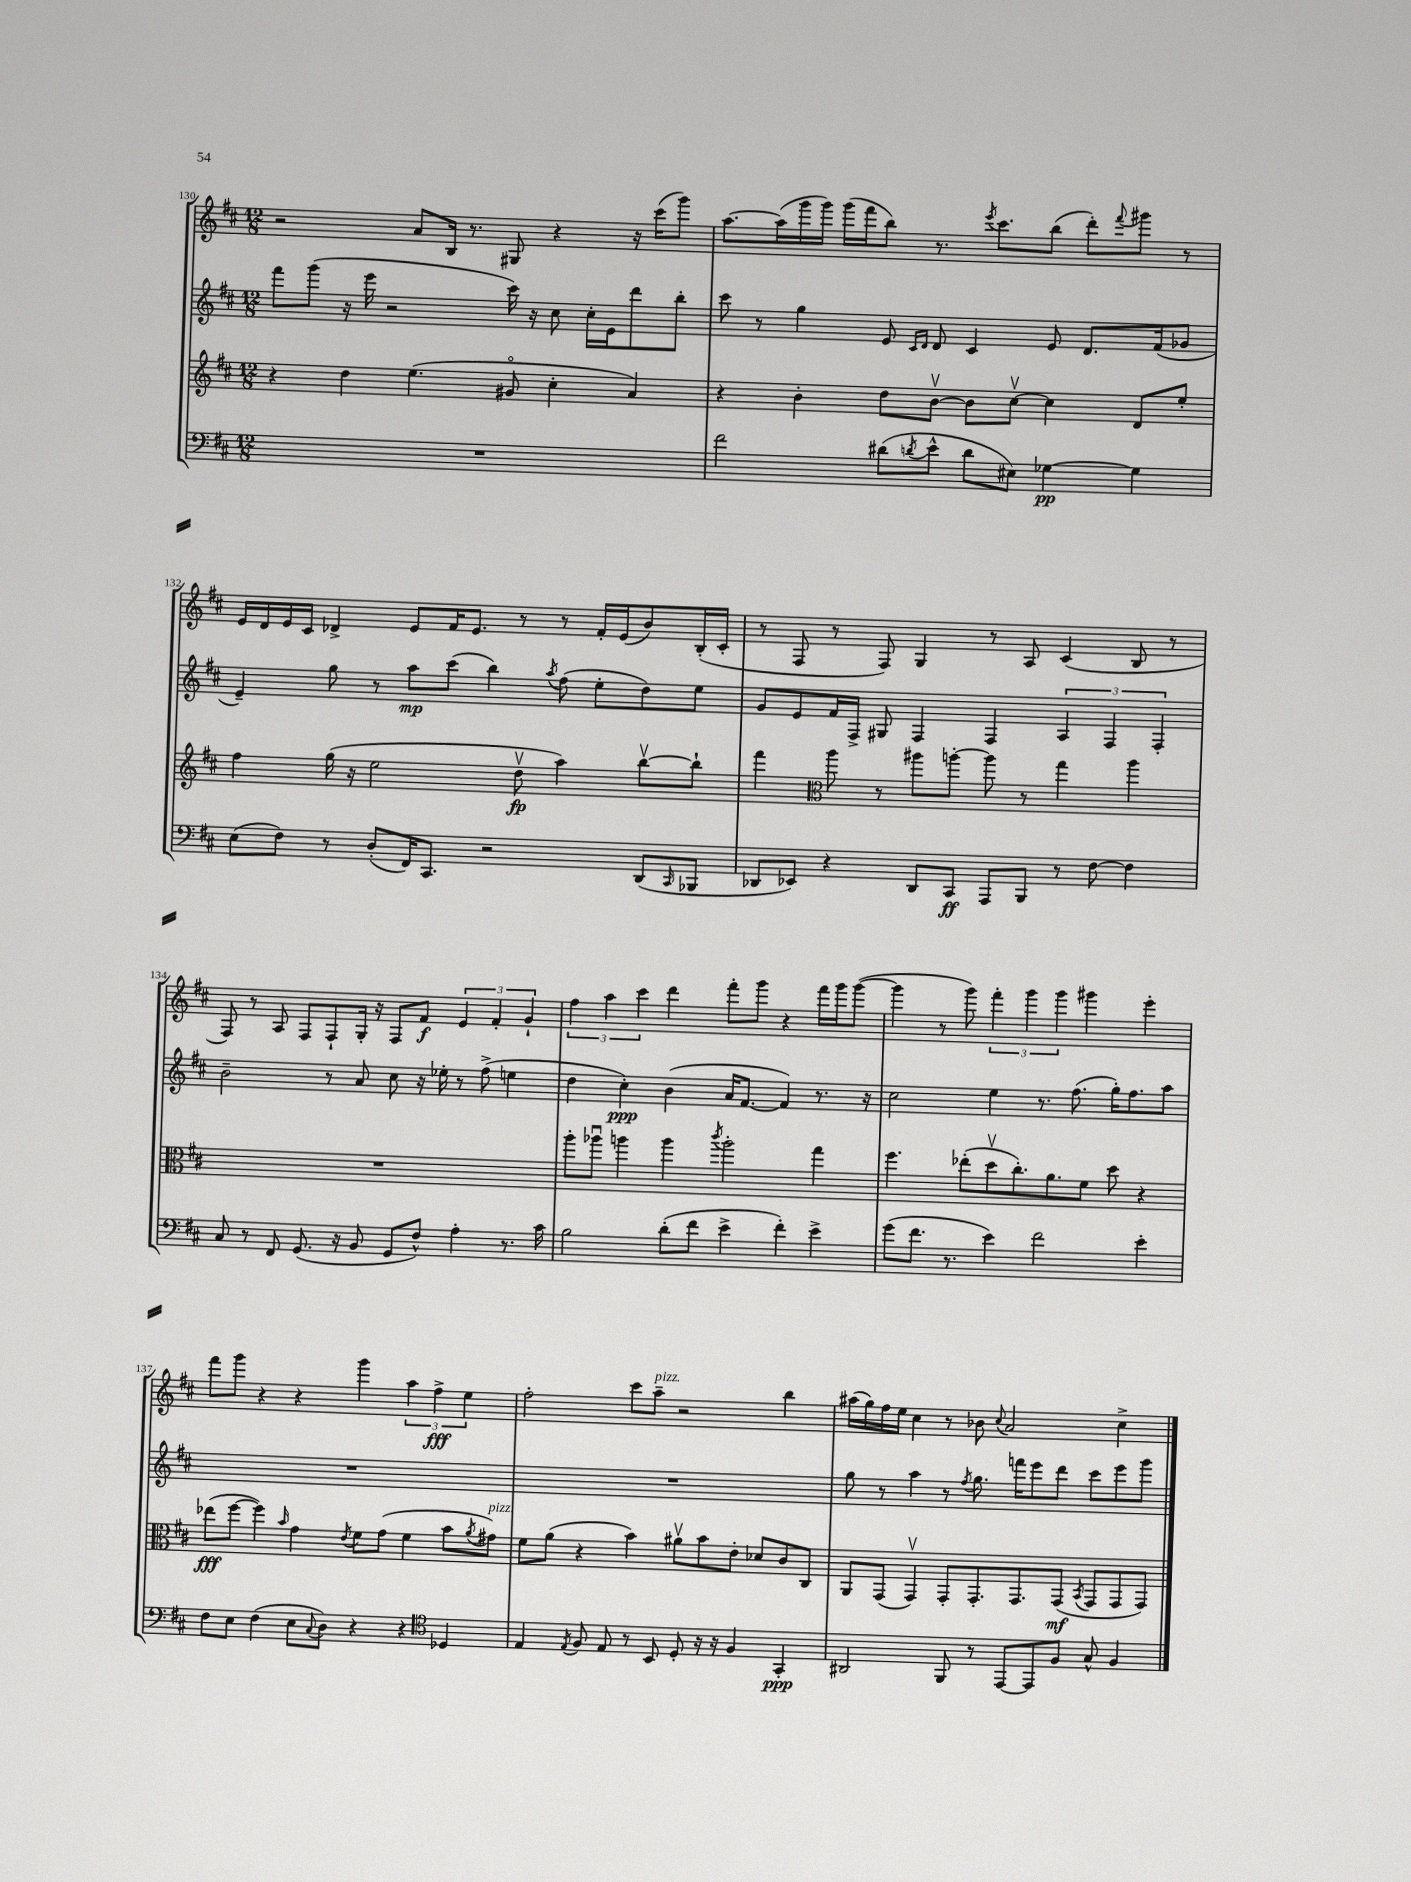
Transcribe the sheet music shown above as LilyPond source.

<<
\new StaffGroup <<
\new Staff = "s0" {
    \clef treble \key d \major \numericTimeSignature \time 12/8
    r2 a'8 b16 r8. gis8 r4 r16 cis'''16( g'''8) |
    a''8.~ a''16( g'''16 g'''16) g'''16( fis'''16 b''8) r8. \acciaccatura { e'''8 } cis'''8. b''8( d'''8-.) \appoggiatura { fis'''8 } gis'''8 r8 |
    e'16 d'16 e'16 cis'16 des'4-> e'8 fis'16 e'8. r8 r8 fis'16-. e'16( b'8) b16-.( cis'16-. |
    r8 fis8 r8 fis8) g4 r8 a8 cis'4( b8 r8 |
    fis8) r8 a8 fis8 fis8-! g16-. r16 fis8 fis'8\f \tuplet 3/2 { e'4 fis'4-. g'4-! } |
    \tuplet 3/2 { fis''4 a''4 cis'''4 } d'''4 fis'''8-. g'''8 r4 fis'''16 g'''16 g'''8~( |
    g'''4 r8 g'''8) \tuplet 3/2 { fis'''4-. g'''4 g'''4 } gis'''4 e'''4-. |
    fis'''8 g'''8 r4 r4 g'''4 \tuplet 3/2 { a''4 fis''4->\fff e''4 } |
    fis''2-. cis'''8 a''8--^\markup { \italic "pizz." } r2 b''4 |
    ais''16( g''16) fis''16 e''16 cis''4 r8 bes'8 \appoggiatura { cis''8 } a'2 cis''4-> \bar "|." |
}
\new Staff = "s1" {
    \clef treble \key d \major \numericTimeSignature \time 12/8
    fis'''8 g'''8( r16 e'''16 r2 cis'''16) r16 cis''8 cis''16-. e'16 d'''8 b''8-. |
    cis'''8 r8 g''4 e'8 \grace { cis'16 d'16 } d'8 cis'4 e'8 d'8. fis'16( ges'8 |
    e'4--) g''8 r8 a''8\mp cis'''8( b''4) \acciaccatura { a''8 } fis''8( e''8-. d''8) e''8 |
    g'8 e'8 fis'16 fis16-> gis8 fis4 fis4 \tuplet 3/2 { a4 fis4 fis4-. } |
    b'2-- r8 a'8 cis''8 r16 ees''16-. r8 fis''8->( e''4 |
    d''4 cis''4-.\ppp) b'4( a'16 fis'8.~ fis'4) r8. r16 |
    cis''2 e''4 r8. fis''8.( g''16-.) fis''8. a''8 |
    R1. |
    R1. |
    g''8 r8 a''4 r8 \acciaccatura { fis''8 } g''8. f'''16 e'''8 d'''8 cis'''8 e'''8 g'''8 \bar "|." |
}
\new Staff = "s2" {
    \clef treble \key d \major \numericTimeSignature \time 12/8
    r4 d''4 e''4.( gis'8\flageolet cis''4-. a'4) |
    r4 b'4-. d''8 b'8~\upbow b'8 cis''8~\upbow cis''4 d'8 e''8-. |
    fis''4 g''16( r16 e''2 d''8\upbow\fp a''4) b''8~\upbow b''8-! |
    fis'''4 \clef alto a''8 r8 ais''8 a''8~-. a''8 r8 g''4 a''4 |
    R1. |
    a''8-. aes''8\downbow a''4 a''4 \acciaccatura { cis'''8 } a''2-. g''4 |
    fis''4. ees''8-.( d''8\upbow cis''8.-.) a'8. fis'8 d''8 r4 |
    ees''8\fff( fis''8~ fis''4) \grace { b'16 } g'4 \acciaccatura { e'8 } fis'8 g'8( fis'4 b'8 \acciaccatura { a'8 } gis'8^\markup { \italic "pizz." }) |
    fis'8 a'8( r4 b'4) ais'8\upbow b'8 e'8-. des'8 cis'8 cis8 |
    a,8 g,8( g,4\upbow) g,8-. g,8.-. g,8. g,8\mf( \acciaccatura { b,8 } g,8 g,8 g,8) \bar "|." |
}
\new Staff = "s3" {
    \clef bass \key d \major \numericTimeSignature \time 12/8
    R1. |
    fis'2 dis'8( \acciaccatura { d'8 } e'8-^ d'8 eis8) ges4~\pp ges4 |
    e8( fis8) r8 d8-.( fis,16) cis,8. r2 d,8( \grace { cis,16 } bes,,8 |
    des,8 ees,8) r4 des,8 cis,8\ff a,,8 b,,8 r8 fis8~ fis4 |
    cis8 r8 fis,8 g,8.( r16 b,8 g,8 fis8-^) a4-. r8. cis'16 |
    b2 d'8-.( fis'8 e'4-> fis'4-.) e'4-> |
    g'8( fis'8. r8. e'4) fis'2 e'4-. |
    fis8 e8 fis4( e8 \appoggiatura { cis8 } d8) r4 r4 \clef tenor des4 |
    e4 \acciaccatura { e8 } fis8 e8 r8 b,8 d8-. r16 r16 fis4 g,4-.\ppp |
    ais,2 fis,8 r8 e,8~ e,8 fis8 g8-^ fis4 \bar "|." |
}
>>
>>
\layout { \context { \Score currentBarNumber = #130 } }
